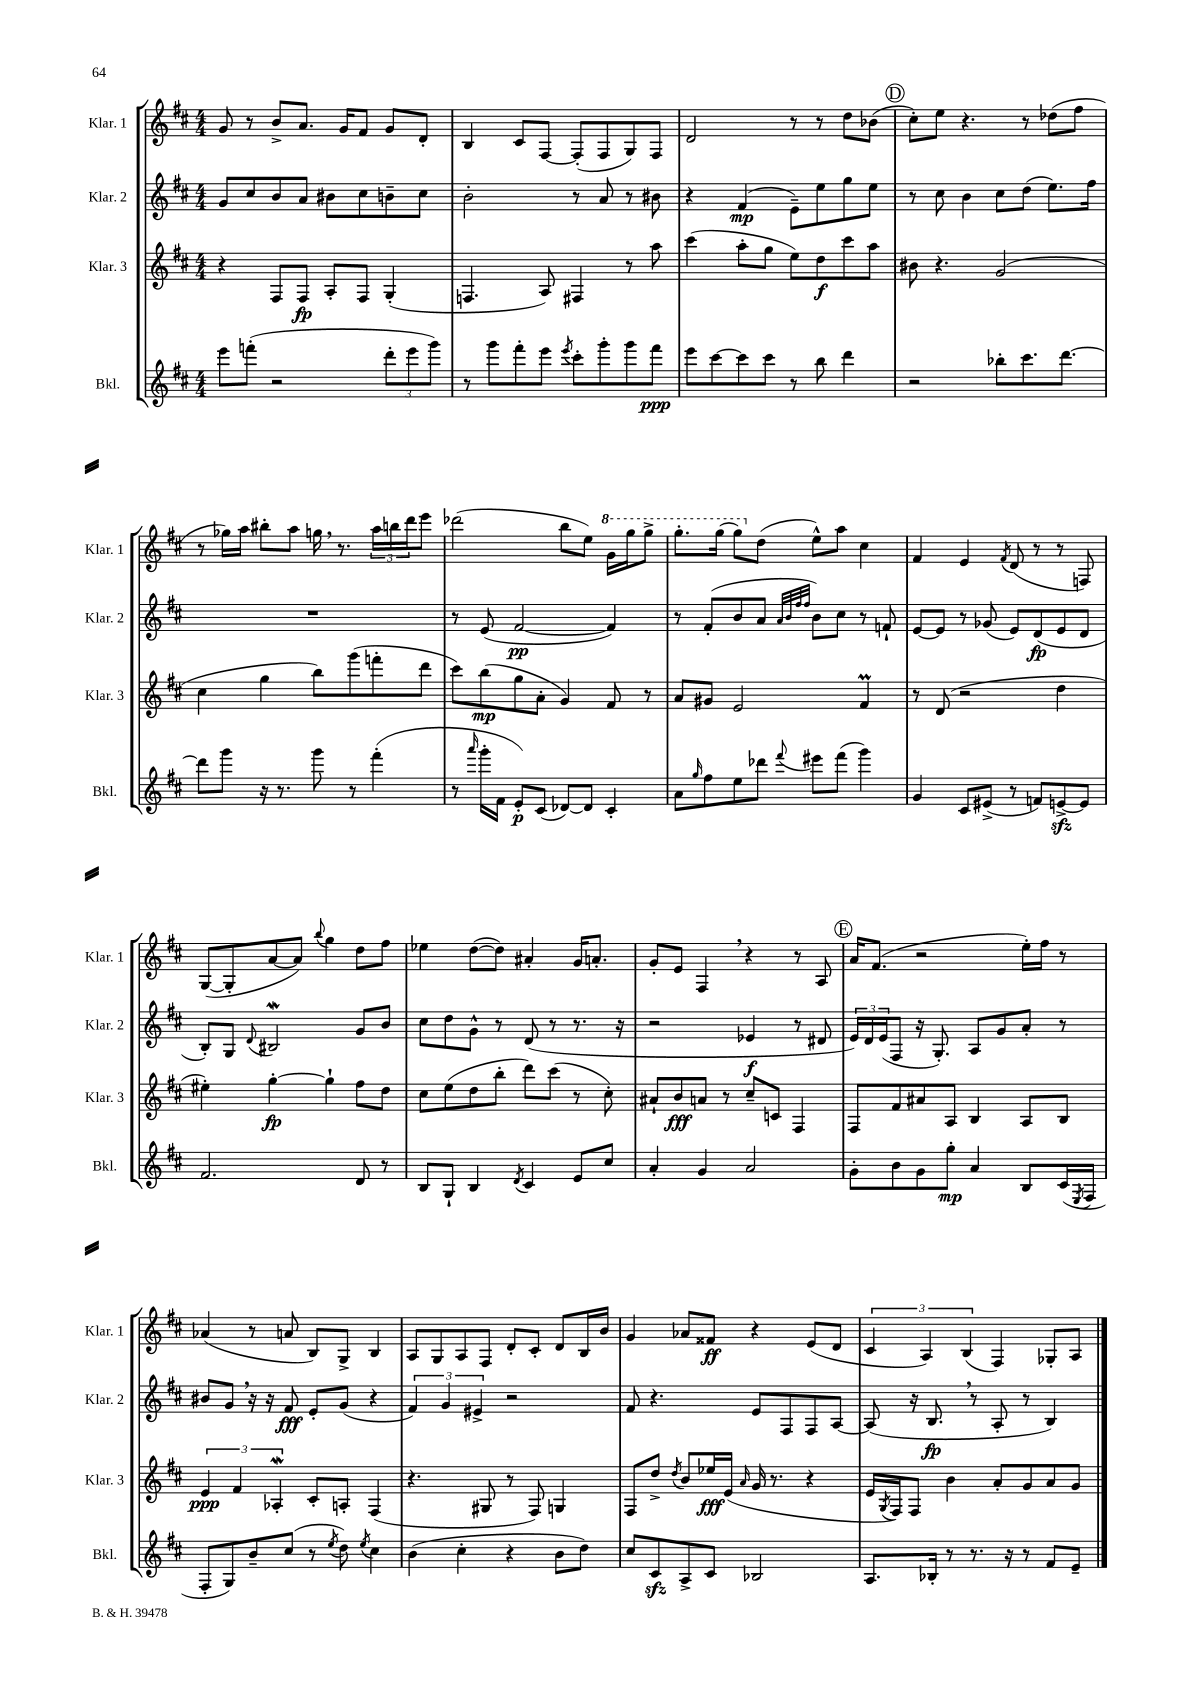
<<
\new StaffGroup <<
\new Staff = "s0" \with { instrumentName = "Klar. 1" shortInstrumentName = "Klar. 1" } {
    \clef treble \key d \major \numericTimeSignature \time 4/4
    g'8 r8 b'8-> a'8. g'16 fis'8 g'8 d'8-. |
    b4 cis'8 fis8~ fis8-.( fis8 g8) fis8 |
    d'2 r8 r8 d''8 bes'8( |
    \mark \markup { \circle "D" } cis''8-.) e''8 r4. r8 des''8( fis''8 |
    r8 ges''16) a''16 bis''8-. a''8 g''16 \breathe r8. \tuplet 3/2 { a''16 b''16 d'''16 } e'''8 |
    des'''2( b''8 e''8) \ottava #1 g''16 g'''16 g'''8-> |
    g'''8.-. g'''16( g'''8) \ottava #0 d''8( e''8-^) a''8 cis''4 |
    fis'4 e'4 \acciaccatura { fis'8 } d'8( r8 r8 f8) |
    g8~( g8-. a'8~ a'8) \appoggiatura { b''8 } g''4 d''8 fis''8 |
    ees''4 d''8~( d''8) ais'4-. g'16 a'8.-. |
    g'8-. e'8 fis4 \breathe r4 r8 a8 |
    \mark \markup { \circle "E" } a'16 fis'8.( r2 e''16-.) fis''16 r8 |
    aes'4( r8 a'8 b8) g8-> b4 |
    a8 g8 a8 fis8 d'8-. cis'8-. d'8 b16 b'16 |
    g'4 aes'8 fisis'8\ff r4 e'8( d'8 |
    \tuplet 3/2 { cis'4 a4) b4( } fis4) ges8-. a8 \bar "|." |
}
\new Staff = "s1" \with { instrumentName = "Klar. 2" shortInstrumentName = "Klar. 2" } {
    \clef treble \key d \major \numericTimeSignature \time 4/4
    g'8 cis''8 b'8 a'8 bis'8 cis''8 b'8-- cis''8 |
    b'2-. r8 a'8 r8 bis'8 |
    r4 fis'4\mp( e'8--) e''8 g''8 e''8 |
    \mark \markup { \circle "D" } r8 cis''8 b'4 cis''8 d''8( e''8.) fis''16 |
    R1 |
    r8 e'8( fis'2~\pp fis'4) |
    r8 fis'8-.( b'8 a'8 \grace { a'32 b'32 fis''32 fis''32 } b'8) cis''8 r8 f'8-! |
    e'8~ e'8 r8 ges'8( e'8) d'8\fp( e'8 d'8 |
    b8-.) g8 \appoggiatura { d'8 } bis2\mordent g'8 b'8 |
    cis''8 d''8 g'8-^ r8 d'8( r8 r8. r16 |
    r2 ees'4\f r8 dis'8 |
    \mark \markup { \circle "E" } \tuplet 3/2 { e'16) d'16 e'16( } fis8 r16 g8.-.) a8 g'8 a'8-. r8 |
    bis'8 g'8 \breathe r16 r16 fis'8\fff e'8-. g'8( r4 |
    \tuplet 3/2 { fis'4) g'4 eis'4-> } r2 |
    fis'8 r4. e'8 fis8 fis8 a8~ |
    a8( r16 b8.\fp \breathe r8 a8-. r8 b4) \bar "|." |
}
\new Staff = "s2" \with { instrumentName = "Klar. 3" shortInstrumentName = "Klar. 3" } {
    \clef treble \key d \major \numericTimeSignature \time 4/4
    r4 fis8 fis8\fp a8-. fis8 g4-.( |
    f4. a8) fis4 r8 a''8 |
    cis'''4( a''8-. g''8 e''8) d''8\f cis'''8 a''8 |
    \mark \markup { \circle "D" } bis'8 r4. g'2( |
    cis''4 g''4 b''8) g'''8( f'''8-. d'''8 |
    cis'''8) b''8\mp( g''8 a'8-. g'4) fis'8 r8 |
    a'8 gis'8 e'2 fis'4\prall |
    r8 d'8( r2 d''4 |
    eis''4-.) g''4~-.\fp g''4-! fis''8 d''8 |
    cis''8 e''8( d''8 b''8-. d'''8) cis'''8( r8 cis''8-.) |
    ais'8-! b'8\fff a'8 r8 cis''8-- c'8 fis4 |
    \mark \markup { \circle "E" } fis8 fis'8 ais'8 a8 b4 a8 b8 |
    \tuplet 3/2 { e'4\ppp fis'4 aes4-.\mordent } cis'8-. a8-. fis4( |
    r4. gis8 r8 fis8) g4 |
    fis8 d''8-> \acciaccatura { d''8 } b'8 ees''16\fff e'16( \grace { a'16 } g'16 r8. r4 |
    e'16 \acciaccatura { g8 } fis16) fis8 b'4 a'8-. g'8 a'8 g'8 \bar "|." |
}
\new Staff = "s3" \with { instrumentName = "Bkl." shortInstrumentName = "Bkl." } {
    \clef treble \key d \major \numericTimeSignature \time 4/4
    e'''8 f'''8-.( r2 \tuplet 3/2 { d'''8-. e'''8 g'''8) } |
    r8 g'''8 fis'''8-. e'''8 \acciaccatura { e'''8 } cis'''8-. g'''8-. g'''8 fis'''8\ppp |
    e'''8 cis'''8~ cis'''8 cis'''8 r8 b''8 d'''4 |
    \mark \markup { \circle "D" } r2 bes''8-. cis'''8. d'''8.~ |
    d'''8 g'''8 r16 r8. g'''8 r8 fis'''4-.( |
    r8 \grace { a'''16 } g'''16-. fis'16 e'8-.\p) cis'8( des'8~) des'8 cis'4-. |
    a'8 \grace { g''16 } fis''8 e''8 des'''8 \appoggiatura { fis'''8 } eis'''8 fis'''8( g'''4) |
    g'4 cis'8 eis'8->( r8 f'8) e'8~->\sfz e'8 |
    fis'2. d'8 r8 |
    b8 g8-! b4 \acciaccatura { d'8 } cis'4 e'8 cis''8 |
    a'4-. g'4 a'2 |
    \mark \markup { \circle "E" } g'8-. b'8 g'8 g''8-.\mp a'4 b8 cis'16( \acciaccatura { e8 } fis16 |
    fis8-. g8) b'8-- cis''8( r8 \acciaccatura { e''8 } d''8) \acciaccatura { e''8 } cis''4 |
    b'4( cis''4-. r4 b'8 d''8) |
    cis''8 cis'8\sfz a8-> cis'8 bes2 |
    a8. bes16-. r8 r8. r16 r8 fis'8 e'8-- \bar "|." |
}
>>
>>
\layout { \context { \Score \remove "Bar_number_engraver" } }
